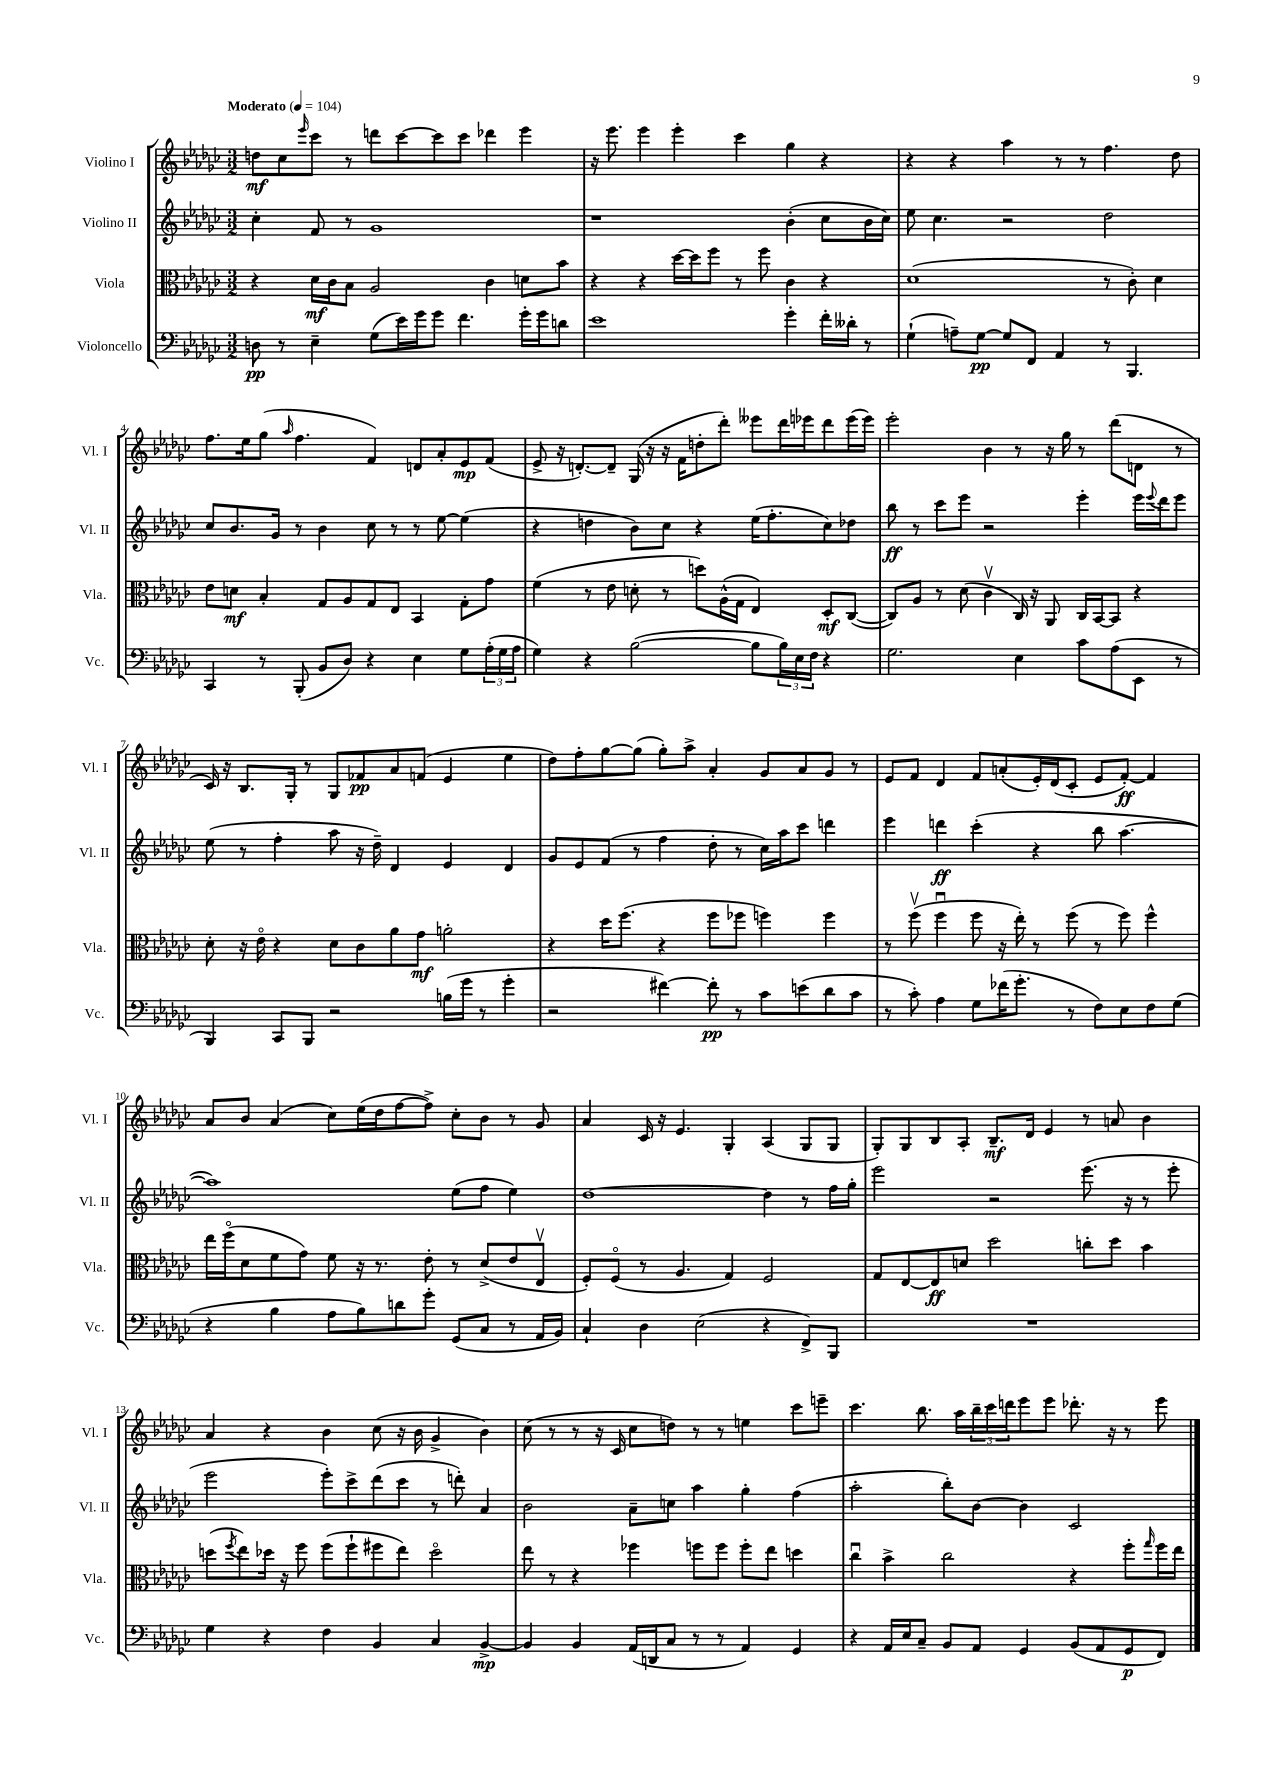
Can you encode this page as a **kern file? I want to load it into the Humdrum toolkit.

**kern	**dynam	**kern	**dynam	**kern	**dynam	**kern	**dynam
*part4	*part4	*part3	*part3	*part2	*part2	*part1	*part1
*staff4	*staff4	*staff3	*staff3	*staff2	*staff2	*staff1	*staff1
*I"Violoncello	*	*I"Viola	*	*I"Violino II	*	*I"Violino I	*
*I'Vc.	*	*I'Vla.	*	*I'Vl. II	*	*I'Vl. I	*
*clefF4	*	*clefC3	*	*clefG2	*	*clefG2	*
*k[b-e-a-d-g-c-]	*	*k[b-e-a-d-g-c-]	*	*k[b-e-a-d-g-c-]	*	*k[b-e-a-d-g-c-]	*
*M3/2	*	*M3/2	*	*M3/2	*	*M3/2	*
*MM104	*	*MM104	*	*MM104	*	*MM104	*
=1	=1	=1	=1	=1	=1	=1	=1
!	!	!	!	!	!	!LO:TX:a:B:t=Moderato	!
8Dn\	pp	4r	.	4cc-'\	.	8ddn\L	mf
8r	.	.	.	.	.	8cc-\	.
.	.	.	.	.	.	16qqeee-/	.
4E-~\	.	16d-\LL	mf	8f/	.	8ccc-\J	.
.	.	16c-\J	.	.	.	.	.
.	.	8B-\J	.	8r	.	8r	.
(8G-\L	.	2A-/	.	1g-	.	8dddn\L	.
16e-\L)	.	.	.	.	.	[8ccc-\	.
16g-\J	.	.	.	.	.	.	.
8g-\J	.	.	.	.	.	8ccc-\]	.
4.f\	.	.	.	.	.	8ccc-\J	.
.	.	4c-\	.	.	.	4ddd-X\	.
16g-'\LL	.	8dn\L	.	.	.	4eee-\	.
16g-\J	.	.	.	.	.	.	.
8dn\J	.	8b-\J	.	.	.	.	.
=2	=2	=2	=2	=2	=2	=2	=2
1e-	.	4r	.	1r	.	16r	.
.	.	.	.	.	.	8.eee-\	.
.	.	4r	.	.	.	4eee-\	.
.	.	[16dd-\LL	.	.	.	4eee-'\	.
.	.	16dd-\J]	.	.	.	.	.
.	.	8ff\J	.	.	.	.	.
.	.	8r	.	.	.	4ccc-\	.
.	.	8ff\	.	.	.	.	.
4g-'\	.	4c-\	.	(4b-'\	.	4gg-\	.
16f'\LL	.	4r	.	8cc-\L	.	4r	.
16d--X'\JJ	.	.	.	.	.	.	.
8r	.	.	.	16b-\L	.	.	.
.	.	.	.	16cc-\JJ)	.	.	.
=3	=3	=3	=3	=3	=3	=3	=3
(4G-`\	.	(1d-	.	8ee-\	.	4r	.
.	.	.	.	4.cc-\	.	.	.
8An~\L)	.	.	.	.	.	4r	.
[8G-\J	pp	.	.	.	.	.	.
8G-/L]	.	.	.	2r	.	4aa-\	.
8FF/J	.	.	.	.	.	.	.
4AA-/	.	.	.	.	.	8r	.
.	.	.	.	.	.	8r	.
8r	.	8r	.	2dd-\	.	4.ff\	.
4.BBB-/	.	8c-'\)	.	.	.	.	.
.	.	4d-\	.	.	.	.	.
.	.	.	.	.	.	8dd-\	.
!!LO:LB:g=z
=4	=4	=4	=4	=4	=4	=4	=4
4CC-/	.	8e-\L	.	8cc-/L	.	8.ff\L	.
.	.	8dn\J	mf	8.b-/	.	.	.
.	.	.	.	.	.	16ee-\k	.
8r	.	4B-'/	.	.	.	(8gg-\J	.
.	.	.	.	16g-/Jk	.	.	.
.	.	.	.	.	.	16qqaa-/	.
(8BBB-'/	.	.	.	8r	.	4.ff\	.
8BB-/L	.	8G-/L	.	4b-\	.	.	.
8D-/J)	.	8A-/	.	.	.	.	.
4r	.	8G-/	.	8cc-\	.	4f/)	.
.	.	8E-/J	.	8r	.	.	.
4E-\	.	4BB-/	.	8r	.	8dn/L	.
.	.	.	.	[8ee-\	.	8a-'/	.
8G-\L	.	8G-'\L	.	(4ee-\]	.	8e-/	mp
(24A-'\L	.	8g-\J	.	.	.	(8f/J	.
24G-\	.	.	.	.	.	.	.
24A-\JJ	.	.	.	.	.	.	.
=5	=5	=5	=5	=5	=5	=5	=5
4G-\)	.	(4f\	.	4r	.	8e-^/	.
.	.	.	.	.	.	16r	.
.	.	.	.	.	.	[8.dn'/L)	.
4r	.	8r	.	4ddn\	.	.	.
.	.	8e-\	.	.	.	8d~/J]	.
([2B-\	.	8dn'\	.	8b-\L)	.	(16G-/	.
.	.	.	.	.	.	16r	.
.	.	8r	.	8cc-\J	.	16r	.
.	.	.	.	.	.	16f\KL	.
.	.	8ddn\L)	.	4r	.	8ddn'\	.
.	.	(16A-^^\L	.	.	.	8ddd-'\J)	.
.	.	16G-\JJ	.	.	.	.	.
8B-\L]	.	4E-/)	.	(16ee-\KL	.	8eee--X\L	.
.	.	.	.	8.ff'\	.	.	.
24B-\L)	.	.	.	.	.	16ddd-\L	.
24E-\	.	.	.	.	.	.	.
.	.	.	.	.	.	16eee-X\J	.
24F\JJ	.	.	.	.	.	.	.
4r	.	8D-'/L	mf	8cc-\)	.	8ddd-\	.
.	.	([8C-/J	.	8dd-X\J	.	(16eee-\L	.
.	.	.	.	.	.	16eee-\JJ)	.
=6	=6	=6	=6	=6	=6	=6	=6
2.G-\	.	8C-/L])	.	8bb-\	ff	2eee-'\	.
.	.	8A-/J	.	8r	.	.	.
.	.	8r	.	8ccc-\L	.	.	.
.	.	(8d-\	.	8eee-\J	.	.	.
.	.	4c-v\	.	2r	.	4b-\	.
4E-\	.	16C-/)	.	.	.	8r	.
.	.	16r	.	.	.	.	.
.	.	8AA-/	.	.	.	16r	.
.	.	.	.	.	.	16gg-\	.
8c-\L	.	16C-/LL	.	4eee-'\	.	8r	.
.	.	[16BB-/J	.	.	.	.	.
(8A-\	.	8BB-/J]	.	.	.	(8ddd-\L	.
8EE-\J	.	4r	.	16eee-\LL	.	8dn\J	.
.	.	.	.	8qqeee-/	.	.	.
.	.	.	.	16ddd-\J	.	.	.
8r	.	.	.	8eee-\J	.	8r	.
!!LO:LB:g=z
=7	=7	=7	=7	=7	=7	=7	=7
4BBB-/)	.	8d-'\	.	(8ee-\	.	16c-/)	.
.	.	.	.	.	.	16r	.
.	.	16r	.	8r	.	8.B-/L	.
.	.	16e-\	.	.	.	.	.
8CC-/L	.	4r	.	4ff'\	.	.	.
.	.	.	.	.	.	16G-'/Jk	.
8BBB-/J	.	.	.	.	.	8r	.
2r	.	8d-\L	.	8aa-\	.	8G-/L	.
.	.	8c-\	.	16r	.	8f-X/	pp
.	.	.	.	16dd-~\)	.	.	.
.	.	8a-\	.	4d-/	.	8a-/	.
.	.	8g-\J	mf	.	.	(8fn/J	.
(16Bn\LL	.	2an'\	.	4e-/	.	4e-/	.
16g-\JJ	.	.	.	.	.	.	.
8r	.	.	.	.	.	.	.
4g-'\	.	.	.	4d-/	.	4ee-\	.
=8	=8	=8	=8	=8	=8	=8	=8
2r	.	4r	.	8g-/L	.	8dd-\L)	.
.	.	.	.	8e-/	.	8ff'\	.
.	.	16dd-\KL	.	(8f/J	.	[8gg-\	.
.	.	(8.ff\J	.	.	.	.	.
.	.	.	.	8r	.	(8gg-\J]	.
[4f#X\)	.	4r	.	4ff\	.	8gg-'\L)	.
.	.	.	.	.	.	8aa-^\J	.
8f#'\]	pp	8ff\L	.	8dd-'\	.	4a-'/	.
8r	.	8ff-X\J	.	8r	.	.	.
8c-\L	.	4ffn\)	.	16cc-\LL)	.	8g-/L	.
.	.	.	.	16aa-\J	.	.	.
(8en\	.	.	.	8ccc-\J	.	8a-/	.
8d-\	.	4ff\	.	4dddn\	.	8g-/J	.
8c-\J	.	.	.	.	.	8r	.
=9	=9	=9	=9	=9	=9	=9	=9
8r	.	8r	.	4eee-\	.	8e-/L	.
8c-'\)	.	(8ffv\	.	.	.	8f/J	.
4A-\	.	4ffu\	.	4dddn\	ff	4d-/	.
8G-\L	.	8ff\	.	(4ccc-'\	.	8f/L	.
(16f-X\K	.	16r	.	.	.	(8an'/	.
8.g-'\J	.	16ee-'\)	.	.	.	.	.
.	.	8r	.	4r	.	16e-'/L)	.
.	.	.	.	.	.	(16d-/J	.
8r	.	(8ff\	.	.	.	8c-'/J	.
8F\L)	.	8r	.	8bb-\	.	8e-/L	.
8E-\	.	8ff\)	.	[4.aa-\	.	[8f'/J)	ff
8F\	.	4ff^^\	.	.	.	4f/]	.
(8G-\J	.	.	.	.	.	.	.
!!LO:LB:g=z
=10	=10	=10	=10	=10	=10	=10	=10
4r	.	16ee-\LL	.	1aa-])	.	8a-/L	.
.	.	(16ff\J	.	.	.	.	.
.	.	8d-\	.	.	.	8b-/J	.
4B-\	.	8f\	.	.	.	(4a-/	.
.	.	8g-\J)	.	.	.	.	.
8A-\L	.	8f\	.	.	.	8cc-\L)	.
8B-\)	.	16r	.	.	.	(16ee-\L	.
.	.	8.r	.	.	.	16dd-\J	.
8dn\	.	.	.	.	.	[8ff\	.
8g-'\J	.	8e-'\	.	.	.	8ff^\J])	.
(8GG-/L	.	8r	.	(8ee-\L	.	8cc-'\L	.
8C-/J	.	(8d-^/L	.	8ff\J	.	8b-\J	.
8r	.	8e-/	.	4ee-\)	.	8r	.
16AA-/LL	.	8E-v/J	.	.	.	8g-/	.
16BB-/JJ)	.	.	.	.	.	.	.
=11	=11	=11	=11	=11	=11	=11	=11
4C-`/	.	8F'/L)	.	[1dd-	.	4a-/	.
.	.	(8F/J	.	.	.	.	.
4D-\	.	8r	.	.	.	16c-/	.
.	.	.	.	.	.	16r	.
.	.	4.A-/	.	.	.	4.e-/	.
(2E-\	.	.	.	.	.	.	.
.	.	4G-/)	.	.	.	4G-'/	.
4r	.	2F/	.	4dd-\]	.	(4A-/	.
8FF^/L)	.	.	.	8r	.	8G-/L	.
8BBB-/J	.	.	.	16ff\LL	.	8G-/J	.
.	.	.	.	16gg-'\JJ	.	.	.
=12	=12	=12	=12	=12	=12	=12	=12
1.r	.	8G-/L	.	2eee-\	.	8G-'/L)	.
.	.	[8E-/	.	.	.	8G-/	.
.	.	8E-/]	ff	.	.	8B-/	.
.	.	8dn/J	.	.	.	8A-'/J	.
.	.	2dd-\	.	2r	.	8.B-~/L	mf
.	.	.	.	.	.	16d-/Jk	.
.	.	.	.	.	.	4e-/	.
.	.	8ccn'\L	.	(8.eee-\	.	8r	.
.	.	8dd-\J	.	.	.	8an/	.
.	.	.	.	16r	.	.	.
.	.	4b-\	.	8r	.	4b-\	.
.	.	.	.	8eee-'\	.	.	.
!!LO:LB:g=z
=13	=13	=13	=13	=13	=13	=13	=13
4G-\	.	(8ddn\L	.	2eee-\	.	4a-/	.
.	.	8qff/	.	.	.	.	.
.	.	8ee-\)	.	.	.	.	.
4r	.	16dd-X\Jk	.	.	.	4r	.
.	.	16r	.	.	.	.	.
.	.	8ff\	.	.	.	.	.
4F\	.	(8ff\L	.	8eee-'\L)	.	4b-\	.
.	.	8ff`\	.	8ccc-^\	.	.	.
4BB-/	.	8ff#X\	.	(8ddd-\	.	(8cc-\	.
.	.	8ee-\J)	.	8ccc-\J	.	16r	.
.	.	.	.	.	.	16b-\	.
4C-/	.	2dd-\	.	8r	.	4g-^/	.
.	.	.	.	8dddn'\)	.	.	.
[4BB-^/	mp	.	.	4a-/	.	4b-\)	.
=14	=14	=14	=14	=14	=14	=14	=14
4BB-/]	.	8ee-\	.	2b-\	.	(8cc-\	.
.	.	8r	.	.	.	8r	.
4BB-/	.	4r	.	.	.	8r	.
.	.	.	.	.	.	16r	.
.	.	.	.	.	.	16c-/	.
(16AA-/LL	.	4ff-X\	.	8a-~\L	.	8cc-\L	.
16DDn/J	.	.	.	.	.	.	.
8C-/J	.	.	.	8ccn\J	.	8ddn\J)	.
8r	.	8ffn\L	.	4aa-\	.	8r	.
8r	.	8ff\J	.	.	.	8r	.
4AA-/)	.	8ff'\L	.	4gg-'\	.	4een\	.
.	.	8ee-\J	.	.	.	.	.
4GG-/	.	4ddn\	.	(4ff\	.	8ccc-\L	.
.	.	.	.	.	.	8eeen~\J	.
=15	=15	=15	=15	=15	=15	=15	=15
4r	.	4cc-u\	.	2aa-'\	.	4.ccc-\	.
16AA-/LL	.	4b-^\	.	.	.	.	.
16E-/J	.	.	.	.	.	.	.
8C-~/J	.	.	.	.	.	8.bb-\	.
8BB-/L	.	2cc-\	.	8bb-'\L)	.	.	.
.	.	.	.	.	.	16aa-\LL	.
8AA-/J	.	.	.	[8b-\J	.	24bb-~\	.
.	.	.	.	.	.	24ccc-\	.
.	.	.	.	.	.	24dddn\J	.
4GG-/	.	.	.	4b-\]	.	8eee-\	.
.	.	.	.	.	.	8eee-\J	.
(8BB-/L	.	4r	.	2c-/	.	8.ddd-X'\	.
8AA-/	.	.	.	.	.	.	.
.	.	.	.	.	.	16r	.
8GG-/	p	8ff'\L	.	.	.	8r	.
.	.	16qqgg-/	.	.	.	.	.
8FF/J)	.	16ff\L	.	.	.	8eee-\	.
.	.	16ee-\JJ	.	.	.	.	.
==	==	==	==	==	==	==	==
*-	*-	*-	*-	*-	*-	*-	*-
